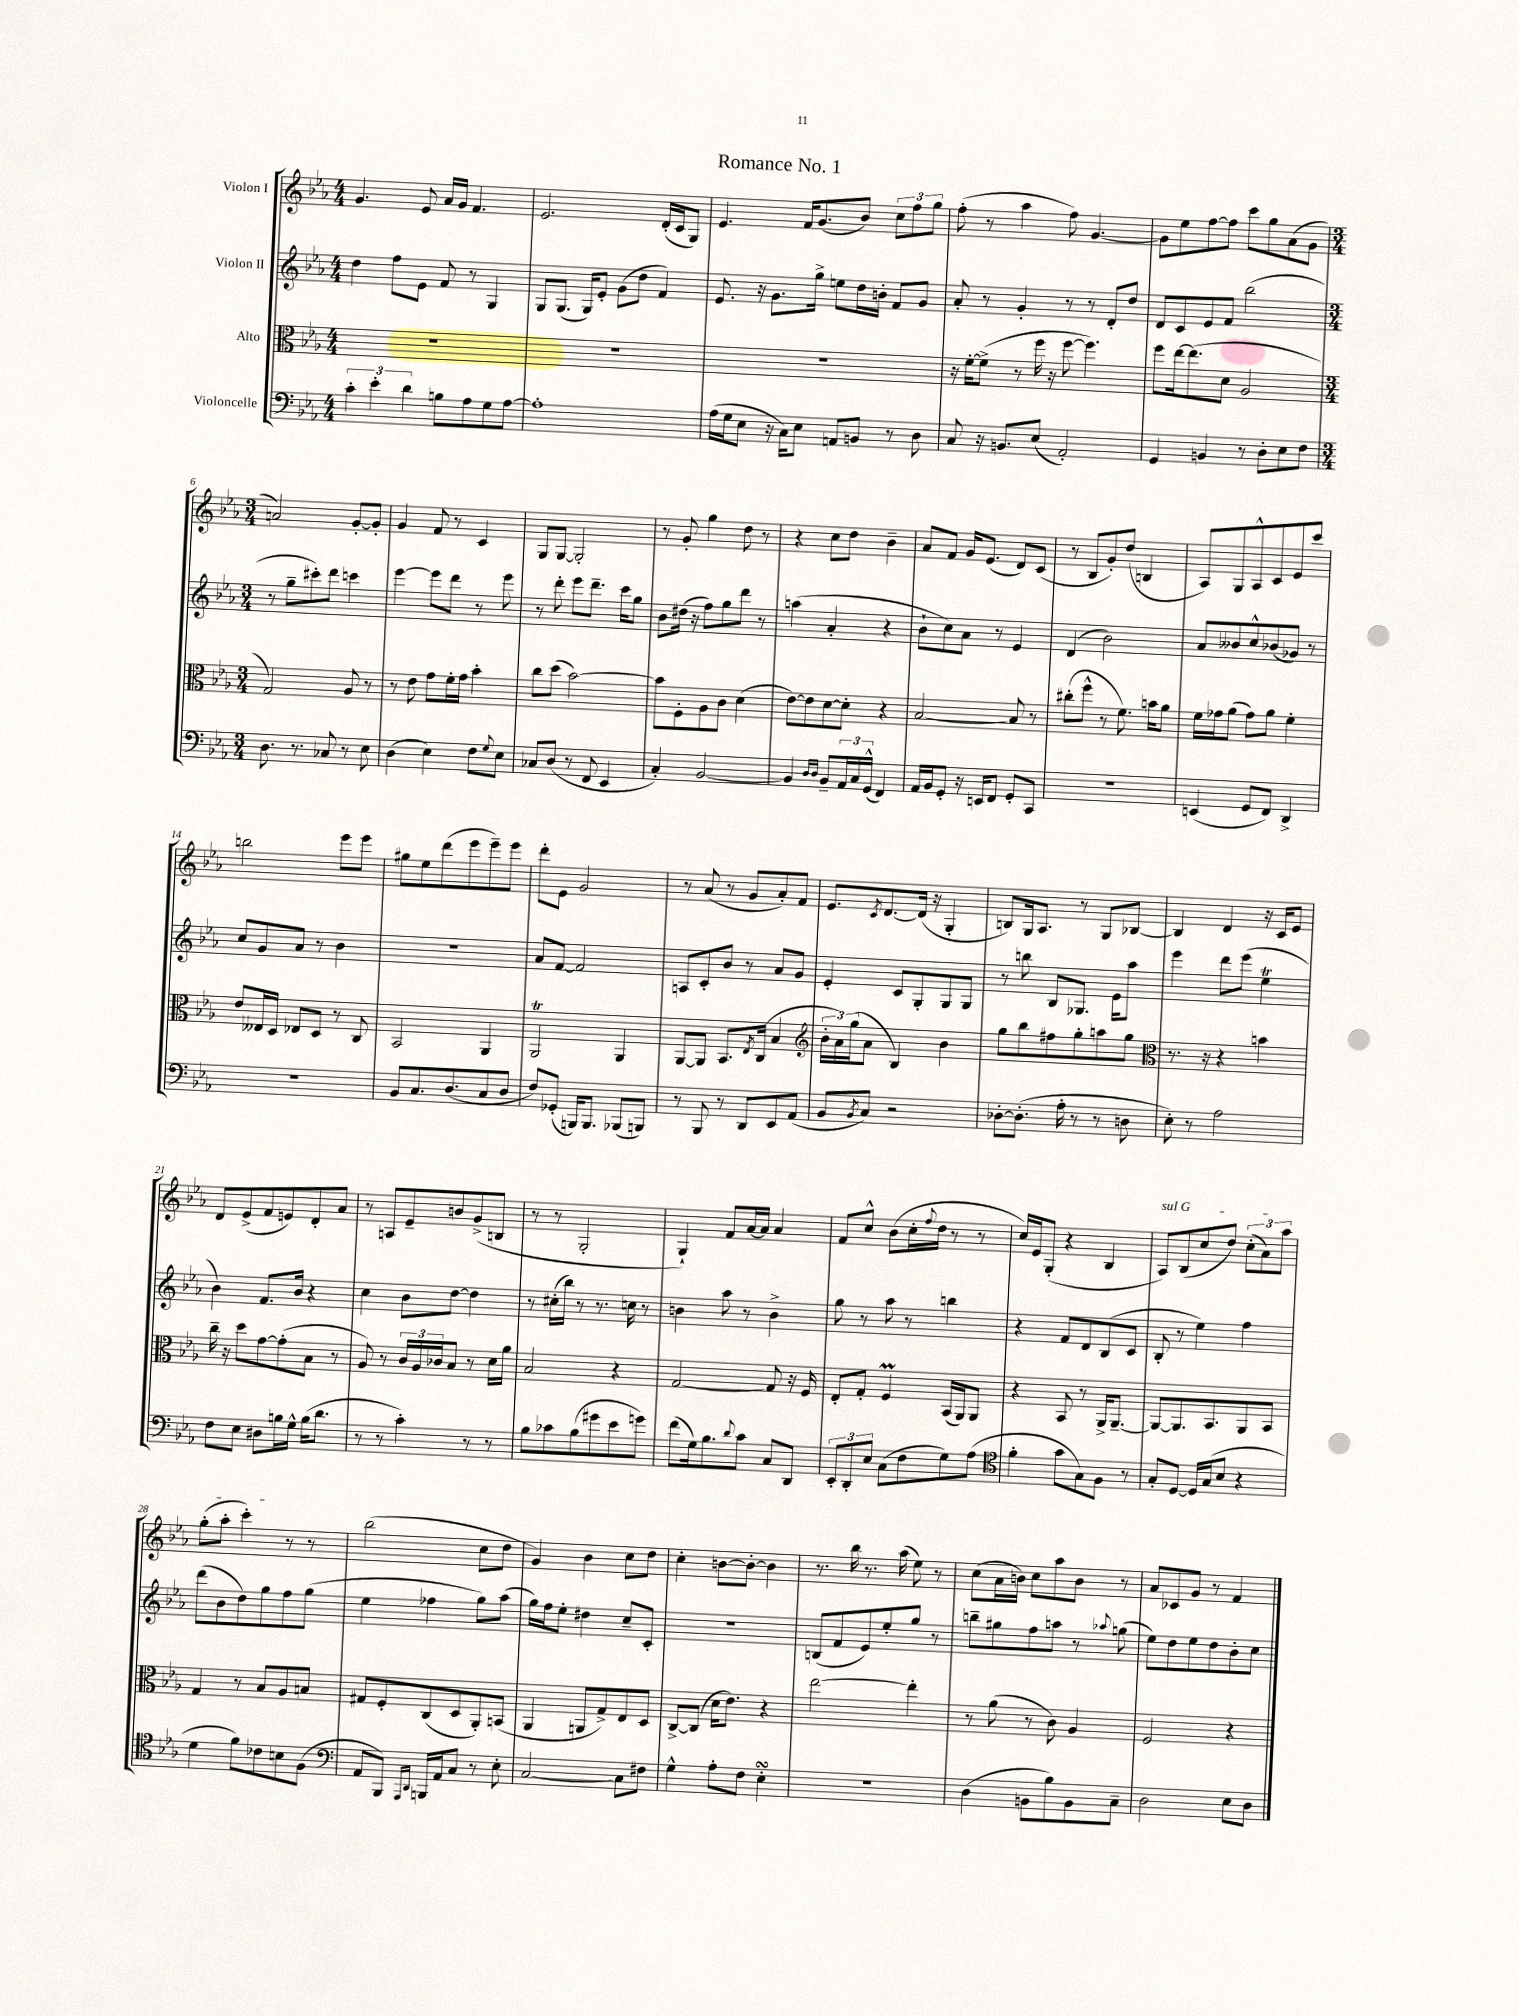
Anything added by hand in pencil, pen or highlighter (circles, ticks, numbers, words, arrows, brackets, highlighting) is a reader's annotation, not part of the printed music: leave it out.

**kern	**kern	**kern	**kern
*part4	*part3	*part2	*part1
*staff4	*staff3	*staff2	*staff1
*I"Violoncelle	*I"Alto	*I"Violon II	*I"Violon I
*clefF4	*clefC3	*clefG2	*clefG2
*k[b-e-a-]	*k[b-e-a-]	*k[b-e-a-]	*k[b-e-a-]
*M4/4	*M4/4	*M4/4	*M4/4
=1	=1	=1	=1
6c'\	1r	4dd\	4.g/
6e-'\	.	.	.
.	.	8ff\L	.
6d\	.	.	.
.	.	8e-\J	8e-/
8Bn\L	.	8f/	16a-/LL
.	.	.	16g/JJ
8A-\	.	8r	4.f/
8G\	.	4G/	.
[8A-\J	.	.	.
=2	=2	=2	=2
1A-']	1r	8G/L	2.e-/
.	.	(8.G/J	.
.	.	16G/KL)	.
.	.	8e-'/J	.
.	.	(8g\L	.
.	.	8dd\J	.
.	.	4f/)	(16d'/LL
.	.	.	16c/J
.	.	.	8G/J)
=3	=3	=3	=3
(16A-\LL	1r	8.e-/	4.e-/
16G\J	.	.	.
8E-\J	.	.	.
.	.	16r	.
16r	.	8.g\L	.
16C\KL)	.	.	.
8E-\J	.	.	16f/KL
.	.	16gg^\Jk	(8.g/
8AAn/L	.	8een\L	.
8BBn/J	.	16dd\L	8b-/J)
.	.	16bn'\JJ	.
8r	.	8f/L	12cc\L
.	.	.	12ff\
8D\	.	8g/J	.
.	.	.	12gg\J
=4	=4	=4	=4
8C/	16r	8a-'/	(8ff'\
.	[16f'\KL	.	.
16r	(8f^\J]	8r	8r
8.BBn/L	.	.	.
.	8r	4g'/	4aa-\
(8E-/J	16ff\	.	.
.	16r	.	.
2AA-'/)	[8ff\	8r	8ff\)
.	4.ff\])	8r	[4.g/
.	.	8d'/L	.
.	.	8dd/J	.
=5	=5	=5	=5
4GG/	8ff\L	8d/L	8g\L]
.	[16ee-\k	8c/	8ee-\
.	(8.ee-\]	.	.
4BBn/	.	8e-/	[8ff\
.	8d\J	8f/J	8ff\J]
8r	2A-/	(2bb-\	8ccc\L
8D'\L	.	.	8gg\
8E-\	.	.	(8a-\
8F\J	.	.	8g\J
!!LO:LB:g=z
=6	=6	=6	=6
*M3/4	*M3/4	*M3/4	*M3/4
8.D\	2G/)	8r	2an/)
.	.	8gg~\L	.
8.r	.	.	.
.	.	8ccc#X'\)	.
8C-X/	.	8ddd\J	.
8r	8A-/	4cccn\	[8g'/L
8E-\	8r	.	8g'/J]
=7	=7	=7	=7
(4D\	8r	[4eee-\	4g/
.	8e-\	.	.
4E-\)	8g\L	8eee-\L]	8f/
.	16f'\L	8ddd\J	8r
.	16g\JJ	.	.
8F\L	4b-'\	8r	4c/
8qqG/	.	.	.
8E-\J	.	8eee-\	.
=8	=8	=8	=8
8C-X/L	8cc\L	8r	8G/L
(8D/J	(8dd\J	8ddd'\	[8G/J
8r	[2b-\)	8eee-\L	2G'/]
8FF/	.	8.ddd~\J	.
4EE-/	.	.	.
.	.	16ccc\KL	.
.	.	8gg\J	.
=9	=9	=9	=9
4C'/)	8b-\L]	8b-\L	8r
.	8F'\	(16dd#X\Jk	8g'/
.	.	16r	.
[2BB-/	8A-\	8ff\L)	4gg\
.	8c\J	8gg\	.
.	(4d\	8ddd\J	8dd\
.	.	8r	8r
=10	=10	=10	=10
4BB-/]	[8e-\L)	(4aan\	4r
.	8e-\]	.	.
16qqD/LL	.	.	.
16qqD/JJ	.	.	.
8BB-~/L	[8d\	4a-'/	8cc\L
24AA-/L	8d'\J]	.	8dd\J
24C/	.	.	.
(24GG^^/JJ	.	.	.
4FF/)	4r	4r	4b-~\
=11	=11	=11	=11
16AA-/LL	[2B-/	8b-`\L	8a-/L
16BB-/J	.	.	.
8GG'/J	.	8cc\)	8f/J
16r	.	8a-\J	16g/KL
16EEn/KL	.	.	(8.e-/J
8FF/J	.	8r	.
8GG'/L	8B-/]	4e-/	8d/L)
8CC/J	8r	.	(8c/J
=12	=12	=12	=12
2.r	(8cc#X'\L	(4d/	8r
.	8ff^^\J	.	8B-/L
.	8r	2b-\)	8g'/)
.	8.f\)	.	(8dd/J
.	.	.	4Bn/
.	16bn\KL	.	.
.	8a-\J	.	.
=13	=13	=13	=13
(4EEn/	16f\LL	8a-/L	8A-/L)
.	16g-X\J	.	.
.	(8a-\J	8b--X/	8G/
8GG/L	8g-\L)	8cc^^/	8A-^^/
8FF/J)	8a-\J	(8b-X/	8c/
4DD^/	4f'\	8g-X/J)	8e-/
.	.	8r	8ccc/J
!!LO:LB:g=z
=14	=14	=14	=14
2.r	8e-/L	8cc/L	2bbn\
.	16E--X/L	8g/	.
.	16D/JJ	.	.
.	8E-X/L	8a-/J	.
.	8D/J	8r	.
.	8r	4b-\	8eee-\L
.	8C/	.	8eee-\J
=15	=15	=15	=15
8BB-/L	2BB-/	2.r	8gg#X\L
8.C/	.	.	8ee-\
.	.	.	(8ddd\
(8.D/	.	.	.
.	.	.	8eee-\
8C/	4AA-/	.	8eee-~\)
8D/J	.	.	8eee-\J
=16	=16	=16	=16
8F/L)	2AA-T/	8a-/L	8ddd'\L
(8GG-X'/J	.	[8f/J	8e-\J
16BBBn/KL)	.	2f/]	2g/
8.BBB/J	.	.	.
(8BBB-X/L	4AA-/	.	.
8BBBn/J)	.	.	.
=17	=17	=17	=17
8r	[8AA-/L	8An/L	8r
8BBB-/	8AA-/J]	8c'/	(8a-/
8r	8.BB-/L	8b-/J	8r
8DD/L	.	8r	8g/L
.	8qE-/	.	.
.	(16C/Jk	.	.
8EE-/	4B-/	8a-/L	8a-'/)
(8AA-/J	.	8g/J	8f/J
=18	=18	=18	=18
*	*clefG2	*	*
8BB-/L	24b-'\LL	4e-'/	8.e-/L
.	24a-\)	.	.
.	(24gg\J	.	.
8qBB-/	.	.	.
8C/J)	8a-\J	.	.
.	.	.	8qc/
.	.	.	[8.d/
2r	4B-/)	8c/L	.
.	.	8G'/	(16d/Jk]
.	.	.	16r
.	4b-\	8G/	4G'/
.	.	8G/J	.
=19	=19	=19	=19
[8D-X'\L	8gg\L	8r	8Bn/L)
(8.D-'\J]	8bb-\	8bbn\	16G/k
.	.	.	8.A-/J
.	8ff#X\	8B-/L	.
16A-'\	.	.	.
8r	8gg'\	8.G-X/J	8r
8r	8aan\	.	8G/L
.	.	16e-\KL	.
8Dn\	8gg\J	8aa-\J	[8B-X/J
=20	=20	=20	=20
*	*clefC3	*	*
8E-'\)	8.r	4eee-\	4B-/]
8r	.	.	.
.	16r	.	.
2A-\	4r	8ddd\L	4d/
.	.	(8eee-\J	.
.	4bn\	4ee-T\	16r
.	.	.	16c/KL
.	.	.	8e-/J
!!LO:LB:g=z
=21	=21	=21	=21
8F\L	16cc~\	4b-\)	8d/L
.	16r	.	.
8E-\J	8dd\L	.	(8e-^/
8D#X\L	[8g\	8.f/L	8f/
16Bn\L	(8g'\]	.	8en/)
16G^^\JJ	.	16b-/Jk	.
(16B\KL	8B-\J	4r	8d'/
8.d\J	.	.	.
.	8r	.	8a-/J
=22	=22	=22	=22
8r	8A-/)	4cc\	8r
8r	8r	.	8An/L
4c'\)	24c/LL	8b-\L	8e-~/
.	24A-/	.	.
.	24c-X/J	.	.
.	8B-/J	[8dd\J	8bn/
8r	8r	4dd\]	(8g^/
8r	16d\LL	.	8Bn/J
.	16a-\JJ	.	.
=23	=23	=23	=23
8B-\L	2B-/	8r	8r
8c-X\	.	(16cc#X'\LL	8r
.	.	16bb-\JJ)	.
(8B-\	.	8r	2G'/
8g#X\	.	8.r	.
8e-\	4r	.	.
.	.	16ccn\	.
8gn\J)	.	8r	.
=24	=24	=24	=24
(8f\L	[2G/	4bn\	4G`/)
16G\k)	.	.	.
8.B-\	.	.	.
.	.	8aa-\	8f/L
8qqd/	.	.	.
8c\J	.	8r	[16a-/L
.	.	.	16a-/JJ]
8C/L	8G/]	4b^\	4a-/
8DD/J	16r	.	.
.	16F/	.	.
=25	=25	=25	=25
12EE-'/L	8E-'/L	8gg\	8f/L
12DD'/	.	.	.
.	8G'/J	8r	8cc^^/J
12E-/J	.	.	.
(8C\L	4FM/	8aa-\	(8b-\L
8F\	.	8r	16cc'\L
.	.	.	8qqff/
.	.	.	16dd\JJ
8G\)	(16BB-/LL	4bbn\	8r
.	16AA-/J)	.	.
(8A-\J	8AA-/J	.	8r
=26	=26	=26	=26
*clefC4	*	*	*
4f'\	4r	4r	16cc/LL)
.	.	.	16e-/J
.	.	.	(8G'/J
8g\L	8BB-/	8f/L	4r
8G\)	8r	8d/	.
8F\J	16AA-^/KL	(8B-/	4B-/
.	[8.AA-~/J	.	.
8r	.	8c/J	.
=27	=27	=27	=27
!	!	!	!LO:TX:a:i:t=sul G
8G'/L	8AA-/L_	8B-'/	8A-/L)
[8D/J	8.AA-/]	8r	(8B-/
16D/LL]	.	4ee-\)	8cc/
(16G/J	8.BB-/	.	.
8B-/J	.	.	8dd/J)
4r	8AA-/	4ff\	(12cc'\L
.	.	.	12a-\)
.	8BB-/J	.	.
.	.	.	12aa-\J
!!LO:LB:g=z
=28	=28	=28	=28
4d\	4G/	(8ddd\L	(8gg'\L
.	.	8b-\	8aa-'\J
8f\L)	8r	8dd\)	4ccc'\)
8c-X\	8B-/L	8gg\	.
8Bn\	8A-/	8ff\	8r
(8F\J	8Bn/J	(8gg\J	8r
=29	=29	=29	=29
*clefF4	*	*	*
8AA-/L	8G#X/L	4ee-\	(2bb-\
8BBB-/J)	8F'/	.	.
16qqAAA-/LL	.	.	.
16qqDD/JJ	.	.	.
16BBBn/LL	(8C/	4ff-X\	.
16AA-/J	.	.	.
8C/J	8D/	.	.
8r	8AA-'/)	8gg\L)	8cc\L
8E-'\	(8BBn/J	(8aa-\J	8dd\J
=30	=30	=30	=30
[2C/	4AA-/	16gg\LL)	4g/)
.	.	16ff\J	.
.	.	8ee-'\J	.
.	8AAn/L	4dd#X\	4b-\
.	8G^/)	.	.
8C\L]	8E-/	8cc~/L	8cc\L
8F#X\J	8D/J	8c'/J	8dd\J
=31	=31	=31	=31
4G^^\	[8C^/L	2.r	4cc'\
.	(8C/J]	.	.
8A-'\L	16d\KL	.	[8bn\L
.	8.e-\J)	.	.
8F\J	.	.	8b'\J_
4E-sSSs'\	4r	.	4b\]
=32	=32	=32	=32
2.r	[2ee-\	(8Bn/L	8.r
.	.	8f/	.
.	.	.	16bb-\
.	.	8e-/)	8.r
.	.	8ee-'/	.
.	.	.	(16aa-\
.	4ee-'\]	8gg/J	8ee-\)
.	.	8r	8r
=33	=33	=33	=33
(4D\	8r	8bbn~\L	(8cc\L
.	(8a-\	8gg#X\	16a-\L
.	.	.	16bn\JJ)
8BBn\L	8r	8ff\	8cc\L
8B-\)	8c\)	8aan\J	8aa-\
8BB\	4A-/	8r	8b\J
.	.	8qqaa-X/	.
8C~\J	.	(8ggn\	8r
=34	=34	=34	=34
2D\	2F/	8ee-\L)	8a-/L
.	.	8dd\	8c-X/
.	.	8ee-\	8g/J
.	.	8dd\	8r
8E-\L	4r	8b-'\	4f/
8D\J	.	8cc\J	.
==	==	==	==
*-	*-	*-	*-
